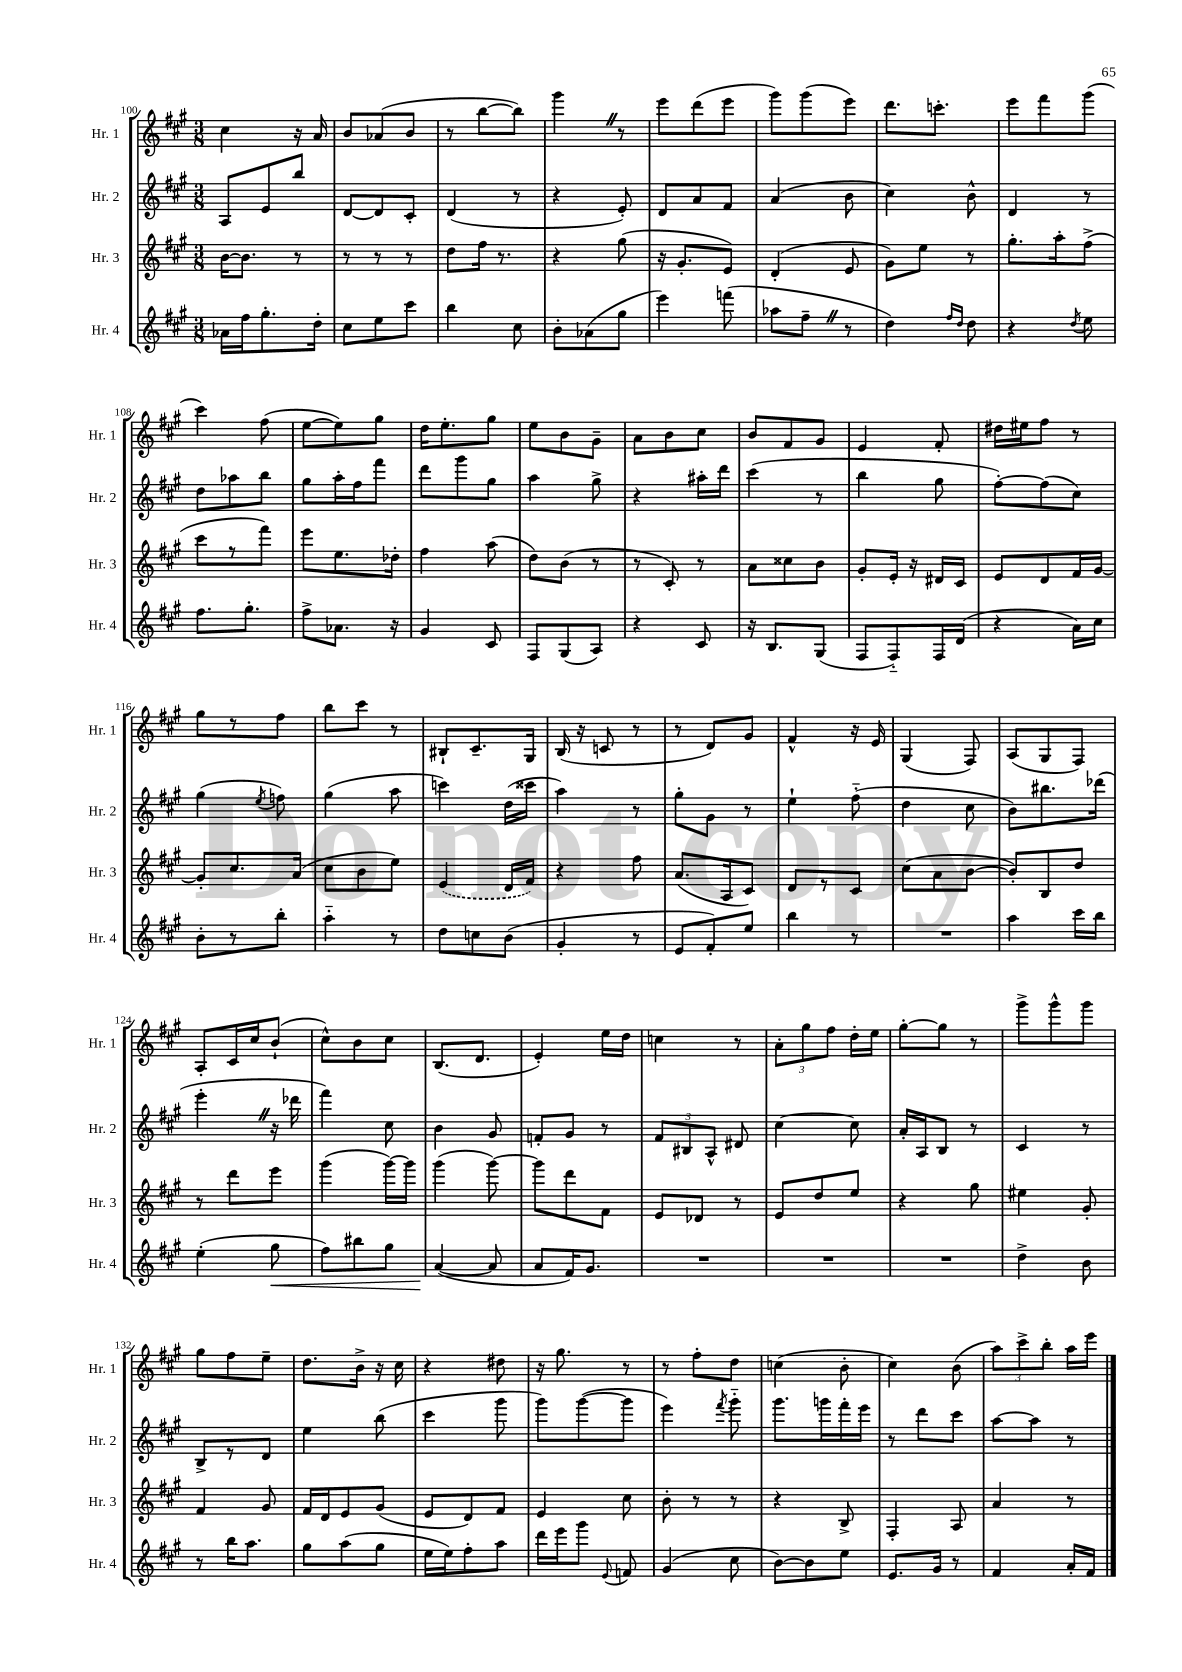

**kern	**kern	**kern	**kern
*staff4	*staff3	*staff2	*staff1
*clefG2	*clefG2	*clefG2	*clefG2
*k[f#c#g#]	*k[f#c#g#]	*k[f#c#g#]	*k[f#c#g#]
*M3/8	*M3/8	*M3/8	*M3/8
16a-\LL	[16b\LK	8A/L	4cc#\
16ff#\J	8.b\]J	.	.
8.gg#'\	.	8e/	.
.	8r	8bb/J	16r
16dd'\Jk	.	.	16a/
=	=	=	=
8cc#\L	8r	[8d/L	8b/L
8ee\	8r	8d/]	(8a-/
8ccc#\J	8r	8c#'/J	8b/J
=	=	=	=
4bb\	8dd\L	(4d/	8r
.	16ff#\Jk	.	[8bb\L
.	8.r	.	.
8cc#\	.	8r	8bb\]J)
=	=	=	=
8b'\L	4r	4r	4ggg#\
(8a-\	.	.	.
8gg#\J	(8gg#\	8e'/)	8r
=	=	=	=
4eee\)	16r	8d/L	8eee\L
.	8.g#'/L	.	.
.	.	8a/	(8ddd\
(8fff\	8e/J)	8f#/J	8eee\J
=	=	=	=
8aa-\L	(4d'/	(4a/	8ggg#\L)
8ff#~\J	.	.	(8ggg#\
8r	8e/	8b\	8eee\J)
=	=	=	=
4dd\)	8g#\L)	4cc#\)	8.ddd\L
.	8ee\J	.	.
.	.	.	8.ccc'\J
16qqff#/LL	.	.	.
16qqdd/JJ	.	.	.
8dd\	8r	8b^^\	.
=	=	=	=
4r	8.gg#'\L	4d/	8eee\L
.	.	.	8fff#\
.	16aa'\k	.	.
8qdd/	.	.	.
8ee\	(8ff#^\J	8r	(8ggg#\J
=	=	=	=
8.ff#\L	8ccc#\L	8dd\L	4ccc#\)
.	8r	8aa-\	.
8.gg#'\J	.	.	.
.	8fff#\J)	8bb\J	(8ff#\
=	=	=	=
8ff#^\L	8eee\L	8gg#\L	[8ee\L
8.a-\J	8.ee\	16aa'\L	8ee\])
.	.	16ff#\J	.
.	.	8fff#\J	8gg#\J
16r	16dd-'\Jk	.	.
=	=	=	=
4g#/	4ff#\	8ddd\L	16dd\LK
.	.	.	8.ee'\
.	.	8ggg#\	.
8c#/	(8aa\	8gg#\J	8gg#\J
=	=	=	=
8F#/L	8dd\L)	4aa\	8ee\L
(8G#/	(8b\J	.	8b\
8A/J)	8r	8gg#^\	8g#~\J
=	=	=	=
4r	8r	4r	8a\L
.	8c#'/)	.	8b\
8c#/	8r	16aa#'\LL	8cc#\J
.	.	16ddd\JJ	.
=	=	=	=
16r	8a\L	(4ccc#\	8b/L
8.B/L	.	.	.
.	8cc##\	.	8f#/
(8G#/J	8b\J	8r	8g#/J
=	=	=	=
8F#/L	8g#'/L	4bb\	4e/
8F#'~/)	16e'/Jk	.	.
.	16r	.	.
16F#/L	16d#/LL	8gg#\	8f#'/
(16d/JJ	16c#/JJ	.	.
=	=	=	=
4r	8e/L	[8ff#'\L)	16dd#\LL
.	.	.	16ee#\J
.	8d/	(8ff#\]	8ff#\J
16a\LL)	16f#/L	8cc#\J)	8r
16cc#\JJ	[16g#/JJ	.	.
=	=	=	=
8b'\L	8g#'/]L	(4gg#\	8gg#\L
8r	8.cc#/	.	8r
.	.	8qee/	.
8bb'\J	.	8ff\)	8ff#\J
.	(16a/Jk	.	.
=	=	=	=
4aa'~\	8cc#\L	(4gg#\	8bb\L
.	8b\	.	8ccc#\J
8r	8ee\J)	8aa\	8r
=	=	=	=
8dd\L	(4e/	4ccc\)	8B#`/L
8cc\	.	.	8.c#~/
(8b\J	16d/LL	(16dd\LL	.
.	16f#/JJ)	16ccc##\JJ	16G#/Jk
=	=	=	=
4g#'/	4r	4aa\)	(16B/
.	.	.	16r
.	.	.	8c/
8r	8ff#\	8r	8r
=	=	=	=
8e/L	(8.a/L	8gg#'\L	8r
8f#'/)	.	8g#\J	8d/L)
.	16A/k	.	.
8ee/J	8c#/J)	8r	8g#/J
=	=	=	=
4bb\	8d/L	4ee`\	4f#^^/
.	8r	.	.
8r	8c#/J	(8ff#'~\	16r
.	.	.	16e/
=	=	=	=
4.r	(8cc#\L	4dd\	(4G#/
.	8a\	.	.
.	[8b\J	8cc#\	8F#/)
=	=	=	=
4aa\	8b'/]L)	8b\L)	(8A/L
.	8B/	8.bb#\	8G#/
16ccc#\LL	8dd/J	.	8F#/J)
16bb\JJ	.	(16ddd-\Jk	.
=	=	=	=
(4ee'\	8r	4eee'\	8A'/L
.	8ddd\L	.	16c#/L
.	.	.	16cc#/J
8gg#\	8eee\J	16r	(8b`/J
.	.	16ddd-\	.
=	=	=	=
8ff#\L)	(4ggg#\	4fff#\)	8cc#^^\L)
8bb#\	.	.	8b\
8gg#\J	[16ggg#\LL)	8cc#\	8cc#\J
.	16ggg#\]JJ	.	.
=	=	=	=
([4a/	(4ggg#\	4b\	(8.B/L
.	.	.	8.d/J
8a/]	[8ggg#\)	8g#/	.
=	=	=	=
8a/L	8ggg#\]L	8f'/L	4e'/)
16f#/K)	8ddd\	8g#/J	.
8.g#/J	.	.	.
.	8f#\J	8r	16ee\LL
.	.	.	16dd\JJ
=	=	=	=
4.r	8e/L	12f#/L	4cc\
.	.	12B#/	.
.	8d-/J	.	.
.	.	12A^^/J	.
.	8r	8d#/	8r
=	=	=	=
4.r	8e/L	[4cc#\	12a'\L
.	.	.	12gg#\
.	8dd/	.	.
.	.	.	12ff#\J
.	8ee/J	8cc#\]	16dd'\LL
.	.	.	16ee\JJ
=	=	=	=
4.r	4r	16a'/LL	[8gg#'\L
.	.	16A/J	.
.	.	8B/J	8gg#\]J
.	8gg#\	8r	8r
=	=	=	=
4dd^\	4ee#\	4c#/	8ggg#^\L
.	.	.	8ggg#^^\
8b\	8g#'/	8r	8ggg#\J
=	=	=	=
8r	4f#/	8B^/L	8gg#\L
16bb\LK	.	8r	8ff#\
8.aa\J	.	.	.
.	8g#/	8d/J	8ee~\J
=	=	=	=
8gg#\L	16f#/LL	4ee\	8.dd\L
.	16d/J	.	.
(8aa\	8e/	.	.
.	.	.	16b^\Jk
8gg#\J	(8g#/J	(8bb\	16r
.	.	.	16cc#\
=	=	=	=
16ee\LL	8e/L	4ccc#\	4r
16ee\J)	.	.	.
8ff#'\	8d/)	.	.
8aa\J	8f#/J	8ggg#\	8dd#\
=	=	=	=
16ddd\LL	4e/	8ggg#\L)	16r
16eee\J	.	.	8.gg#\
8ggg#\J	.	([8ggg#\	.
8qqe/	.	.	.
8f/	8cc#\	8ggg#\]J	8r
=	=	=	=
(4g#/	8b'\	4eee\)	8r
.	8r	.	8ff#'\L
.	.	8qfff#/	.
8cc#\	8r	8ggg#'~\	8dd\J
=	=	=	=
[8b\L)	4r	8.ggg#\L	(4cc\
8b\]	.	.	.
.	.	16ggg\L	.
8ee\J	8B^/	16fff#'\	8b'\
.	.	16eee\JJ	.
=	=	=	=
8.e/L	4F#'/	8r	4cc#\)
.	.	8ddd\L	.
16g#/Jk	.	.	.
8r	8A/	8ccc#\J	(8b\
=	=	=	=
4f#/	4a/	[8aa\L	12aa\L)
.	.	.	12ccc#^\
.	.	8aa\]J	.
.	.	.	12bb'\J
16a'/LL	8r	8r	16aa\LL
16f#/JJ	.	.	16eee\JJ
==	==	==	==
*-	*-	*-	*-
